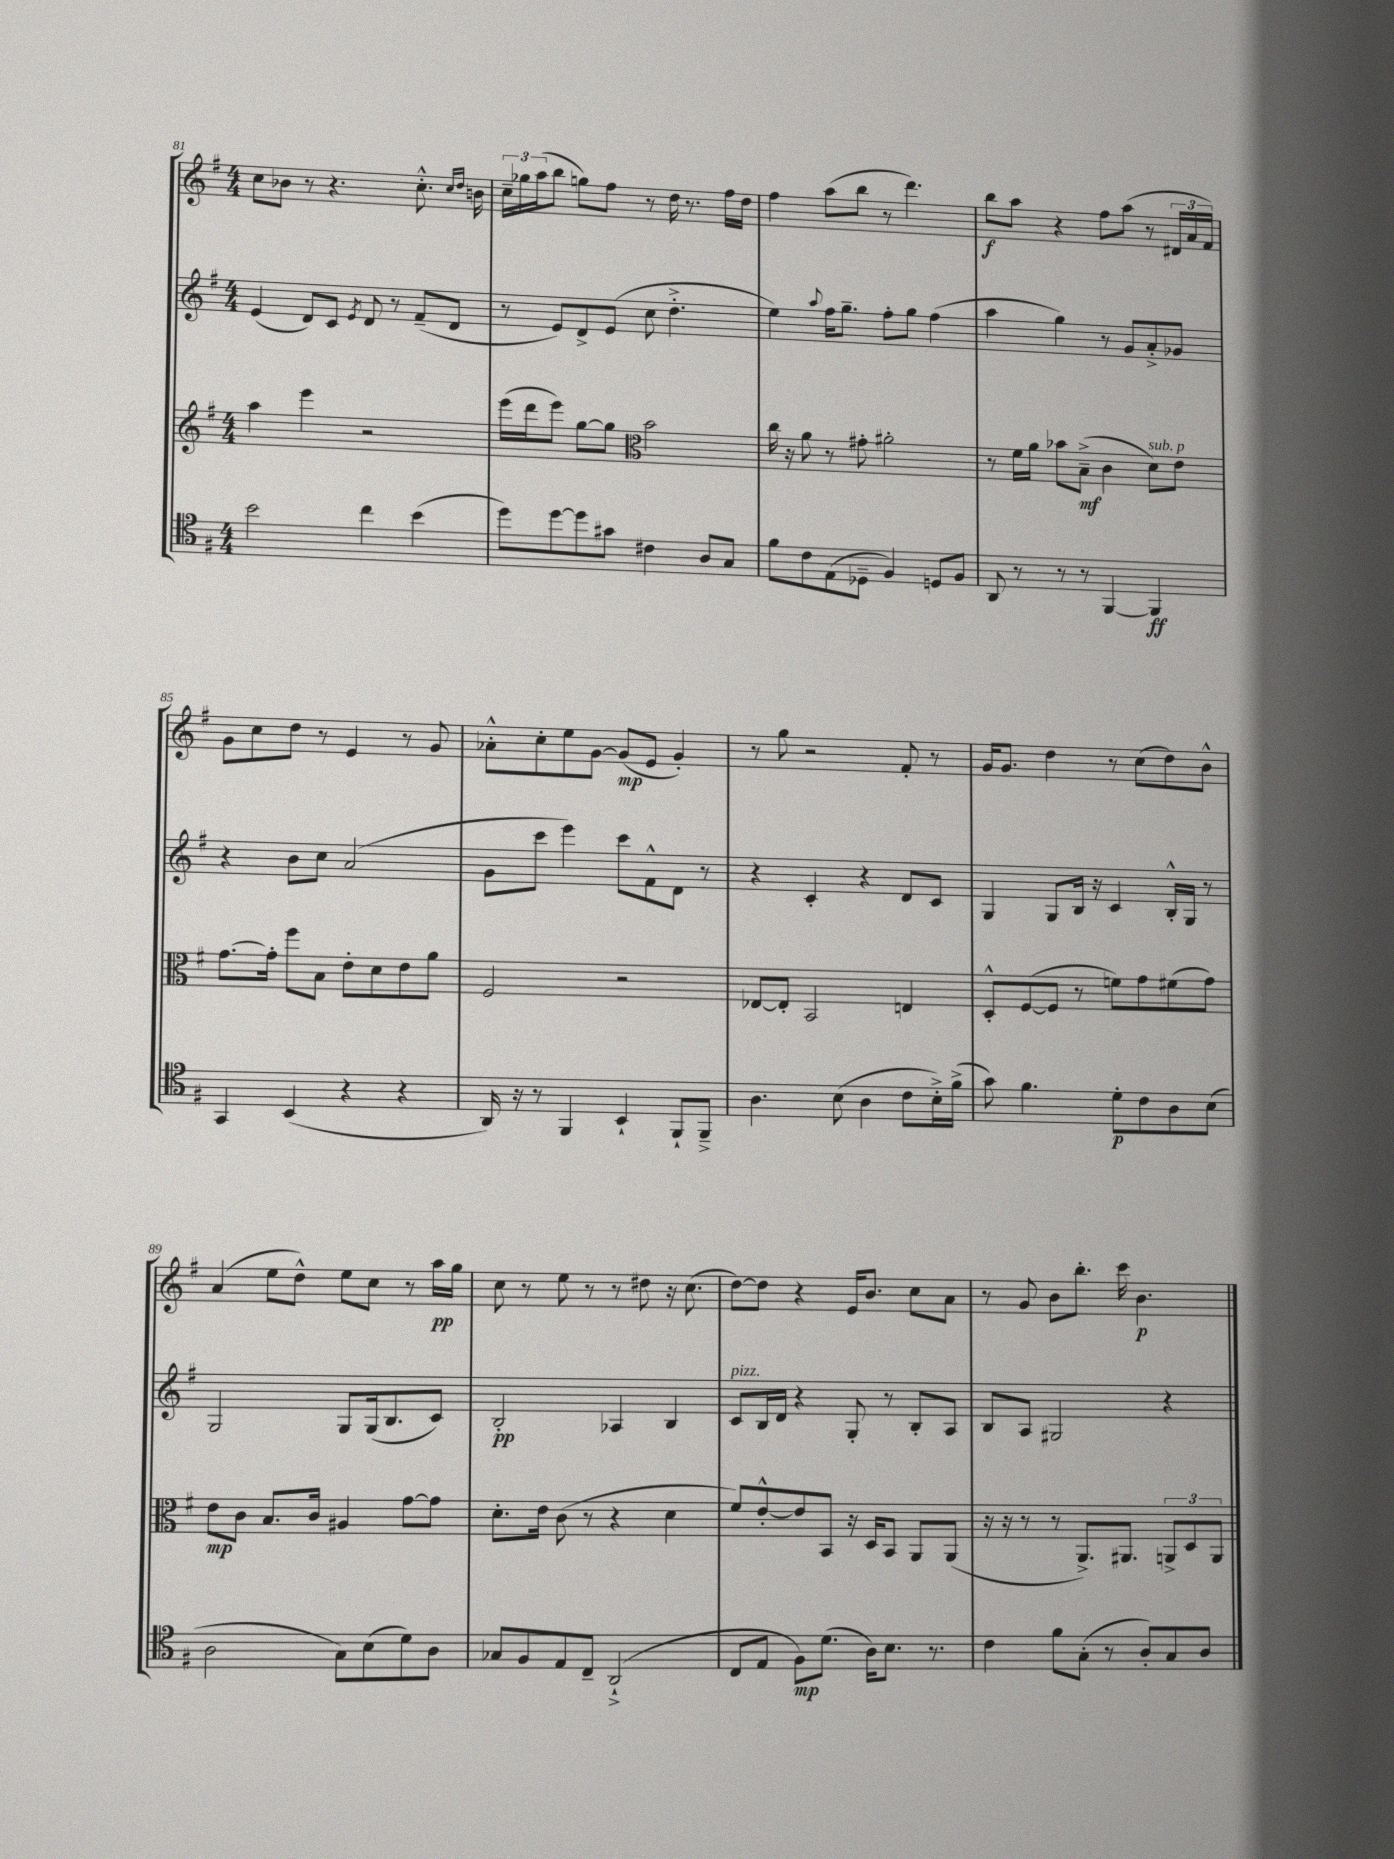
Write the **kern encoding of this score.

**kern	**dynam	**kern	**dynam	**kern	**dynam	**kern	**dynam
*part4	*part4	*part3	*part3	*part2	*part2	*part1	*part1
*staff4	*staff4	*staff3	*staff3	*staff2	*staff2	*staff1	*staff1
*clefC4	*	*clefG2	*	*clefG2	*	*clefG2	*
*k[f#]	*	*k[f#]	*	*k[f#]	*	*k[f#]	*
*M4/4	*	*M4/4	*	*M4/4	*	*M4/4	*
=81	=81	=81	=81	=81	=81	=81	=81
2b\	.	4aa\	.	(4e/	.	8cc\L	.
.	.	.	.	.	.	8b-X\J	.
.	.	4eee\	.	8d/L)	.	8r	.
.	.	.	.	8c/J	.	4.r	.
.	.	.	.	8qe/	.	.	.
4cc\	.	2r	.	8d/	.	.	.
.	.	.	.	8r	.	.	.
(4b\	.	.	.	(8f#~/L	.	8.cc'^^\	.
.	.	.	.	8d/J	.	.	.
.	.	.	.	.	.	16qqcc/LL	.
.	.	.	.	.	.	16qqdd/JJ	.
.	.	.	.	.	.	16bn\	.
=82	=82	=82	=82	=82	=82	=82	=82
8dd\L)	.	(16eee\LL	.	8r	.	24cc~\LL	.
.	.	.	.	.	.	24gg-X\	.
.	.	16ddd\J	.	.	.	.	.
.	.	.	.	.	.	(24aa\J	.
[8dd\	.	8eee\J)	.	8e/L)	.	8bb\J	.
8dd\]	.	[8gg\L	.	8d^/	.	8ggn\L)	.
8g#X\J	.	8gg\J]	.	(8e/J	.	8ff#\J	.
*	*	*clefC3	*	*	*	*	*
4c#X\	.	2b\	.	8cc\	.	8r	.
.	.	.	.	4.dd'^\	.	16dd\	.
.	.	.	.	.	.	8.r	.
8A/L	.	.	.	.	.	.	.
8G/J	.	.	.	.	.	16ff#\LL	.
.	.	.	.	.	.	16dd\JJ	.
=83	=83	=83	=83	=83	=83	=83	=83
8f#\L	.	16cc\	.	4ee\)	.	4ff#\	.
.	.	16r	.	.	.	.	.
8c\	.	8a\	.	.	.	.	.
.	.	.	.	8qqaa/	.	.	.
(8E\	.	8r	.	16ff#\KL	.	(8aa\L	.
.	.	.	.	8.gg~\J	.	.	.
8D-X~\J	.	8g#X'\	.	.	.	8bb\J	.
4F#/)	.	2a#X'\	.	8ff#'\L	.	8r	.
.	.	.	.	8gg\J	.	4.ddd\)	.
8Dn/L	.	.	.	(4ff#\	.	.	.
8F#/J	.	.	.	.	.	.	.
=84	=84	=84	=84	=84	=84	=84	=84
8AA/	.	8r	.	4aa\	.	8bb\L	f
8r	.	16f#\LL	.	.	.	8aa\J	.
.	.	16a\JJ	.	.	.	.	.
8r	.	8b-X\L	.	4gg\)	.	4r	.
8r	.	(8B~^\J	mf	.	.	.	.
[4FF#/	.	4c\	.	8r	.	8ff#\L	.
.	.	.	.	8g/L	.	(8aa\J	.
!	!	!LO:TX:a:i:t=sub. p	!	!	!	!	!
4FF#/]	ff	8d\L)	.	8a'^/	.	8r	.
.	.	8e\J	.	8g-X/J	.	24d#X/LL	.
.	.	.	.	.	.	24a/	.
.	.	.	.	.	.	24f#/JJ)	.
!!LO:LB:g=z
=85	=85	=85	=85	=85	=85	=85	=85
4GG/	.	[8.g\L	.	4r	.	8g\L	.
.	.	.	.	.	.	8cc\	.
.	.	16g'\Jk]	.	.	.	.	.
(4BB/	.	8ff#\L	.	8b\L	.	8dd\J	.
.	.	8B\J	.	8cc\J	.	8r	.
4r	.	8e'\L	.	(2a/	.	4e/	.
.	.	8d\	.	.	.	.	.
4r	.	8e\	.	.	.	8r	.
.	.	8a\J	.	.	.	8g/	.
=86	=86	=86	=86	=86	=86	=86	=86
16AA/)	.	2F#/	.	8g\L	.	8a-X'^^\L	.
16r	.	.	.	.	.	.	.
8r	.	.	.	8ccc\J	.	8cc'\	.
4FF#/	.	.	.	4eee\)	.	8ee\	.
.	.	.	.	.	.	[8g\J	.
4BB`/	.	2r	.	8ccc\L	.	(8g/L]	mp
.	.	.	.	8f#^^\	.	8e/J	.
8FF#`/L	.	.	.	8d\J	.	4g'/)	.
8FF#~^/J	.	.	.	8r	.	.	.
=87	=87	=87	=87	=87	=87	=87	=87
4.A\	.	[8E-X/L	.	4r	.	8r	.
.	.	8E-'/J]	.	.	.	8gg\	.
.	.	2BB/	.	4c'/	.	2r	.
(8B\	.	.	.	.	.	.	.
4A\	.	.	.	4r	.	.	.
8c\L	.	4En/	.	8d/L	.	8f#'/	.
16B'^\L)	.	.	.	8c/J	.	8r	.
(16f#^\JJ	.	.	.	.	.	.	.
=88	=88	=88	=88	=88	=88	=88	=88
8g\)	.	8D'^^/L	.	4G/	.	16g/KL	.
.	.	.	.	.	.	8.g/J	.
4.f#\	.	([8F#/	.	.	.	.	.
.	.	8F#/J]	.	8G/L	.	4dd\	.
.	.	8r	.	16B/Jk	.	.	.
.	.	.	.	16r	.	.	.
8d'\L	p	8fn\L)	.	4c/	.	8r	.
8c\	.	8g\	.	.	.	(8cc\L	.
8A\	.	(8f#X\	.	16B'^^/LL	.	8dd\)	.
.	.	.	.	16G/JJ	.	.	.
(8B\J	.	8g\J)	.	8r	.	8b^^\J	.
!!LO:LB:g=z
=89	=89	=89	=89	=89	=89	=89	=89
2A\	.	8e\L	mp	2G/	.	(4a/	.
.	.	8c\J	.	.	.	.	.
.	.	8.B/L	.	.	.	8ee\L	.
.	.	.	.	.	.	8dd^^\J)	.
.	.	16c/Jk	.	.	.	.	.
8G\L)	.	4A#X/	.	8G/L	.	8ee\L	.
(8B\	.	.	.	(16G/k	.	8cc\J	.
.	.	.	.	8.B/	.	.	.
8d\)	.	[8g\L	.	.	.	8r	.
8A\J	.	8g\J]	.	8c/J)	.	16aa\LL	pp
.	.	.	.	.	.	16gg\JJ	.
=90	=90	=90	=90	=90	=90	=90	=90
8G-X/L	.	8.d'\L	.	2B'/	pp	8cc\	.
8F#/	.	.	.	.	.	8r	.
.	.	16e\Jk	.	.	.	.	.
8E/	.	(8c\	.	.	.	8ee\	.
8C~/J	.	8r	.	.	.	8r	.
(2AA`^/	.	4r	.	4A-X/	.	8r	.
.	.	.	.	.	.	8dd#X\	.
.	.	4d\	.	4B/	.	16r	.
.	.	.	.	.	.	(8.cc\	.
=91	=91	=91	=91	=91	=91	=91	=91
!	!	!	!	!LO:TX:a:i:t=pizz.	!	!	!
8C/L	.	8f#/L)	.	8c/L	.	[8dd\L)	.
8E/J	.	[8e'^^/	.	16B/L	.	8dd\J]	.
.	.	.	.	16d/JJ	.	.	.
8F#\L)	mp	8e/]	.	4r	.	4r	.
(8.d\J	.	8BB/J	.	.	.	.	.
.	.	16r	.	8G'/	.	16e/KL	.
16A\KL)	.	16D/KL	.	.	.	8.b/J	.
8.B\J	.	8BB/J	.	8r	.	.	.
.	.	8AA/L	.	8B'/L	.	8cc\L	.
8.r	.	.	.	.	.	.	.
.	.	(8AA/J	.	8A/J	.	8a\J	.
=92	=92	=92	=92	=92	=92	=92	=92
4c\	.	16r	.	8B/L	.	8r	.
.	.	16r	.	.	.	.	.
.	.	8r	.	8A/J	.	8g/	.
8f#\L	.	8r	.	2G#X/	.	8b\L	.
(8G'\J	.	8.AA^/L)	.	.	.	8.bb'\J	.
8r	.	.	.	.	.	.	.
.	.	8.AA#X/J	.	.	.	16ccc\	.
8A'/L)	.	.	.	.	.	4.b\	p
8G/	.	12AAn^/L	.	4r	.	.	.
.	.	12D/	.	.	.	.	.
8A/J	.	.	.	.	.	.	.
.	.	12AA/J	.	.	.	.	.
==	==	==	==	==	==	==	==
*-	*-	*-	*-	*-	*-	*-	*-
